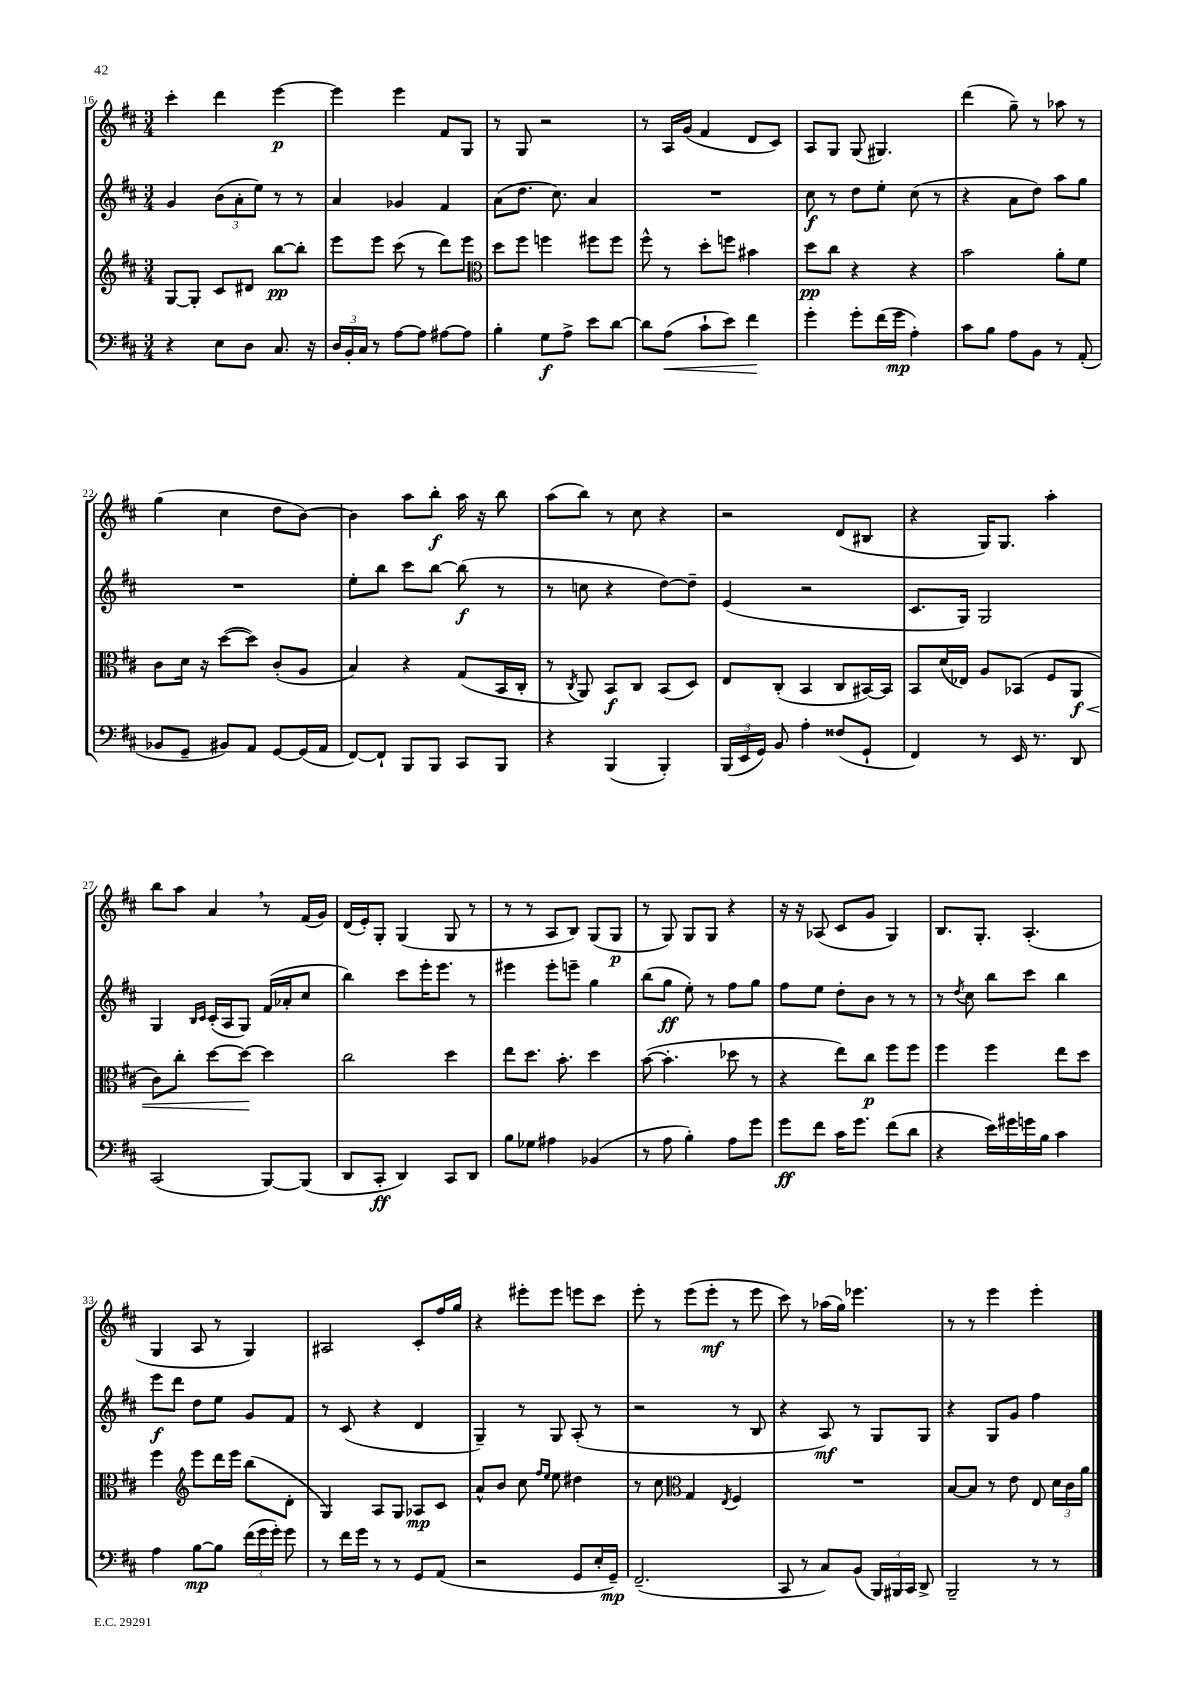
<<
\new StaffGroup <<
\new Staff = "s0" {
    \clef treble \key d \major \numericTimeSignature \time 3/4
    \autoBeamOff cis'''4-. d'''4 e'''4~\p |
    e'''4 e'''4 fis'8[ g8] |
    r8 g8 r2 |
    r8 a16[ g'16]( fis'4 d'8[ cis'8]) |
    a8[ g8] g8( gis4.) |
    d'''4( g''8--) r8 aes''8 r8 |
    g''4( cis''4 d''8[ b'8]~) |
    b'4 a''8[ b''8]-.\f a''16 r16 b''8 |
    a''8[( b''8]) r8 cis''8 r4 |
    r2 d'8[( bis8] |
    r4 g16[) g8.] a''4-. |
    b''8[ a''8] a'4 \breathe r8 fis'16[( g'16]) |
    d'16[( e'16-.) g8]-. g4( g8 r8 |
    r8 r8 a8[ b8]) g8[( g8]\p |
    r8 g8) g8[ g8] r4 |
    r16 r16 aes8( cis'8[ g'8] g4) |
    b8.[ g8.]-. a4.-.( |
    g4 a8 r8 g4) |
    ais2 cis'8[-. fis''16 g''16] |
    r4 eis'''8[-. eis'''8] e'''8[ cis'''8] |
    e'''8-. r8 e'''8[( e'''8]-.\mf r8 e'''8 |
    cis'''8) r8 aes''16[( g''16]) ees'''4. |
    r8 r8 e'''4 e'''4-. \bar "|." |
}
\new Staff = "s1" {
    \clef treble \key d \major \numericTimeSignature \time 3/4
    \autoBeamOff g'4 \tuplet 3/2 { b'8[( a'8-. e''8]) } r8 r8 |
    a'4 ges'4 fis'4 |
    a'8[( d''8.] cis''8.) a'4 |
    R2. |
    cis''8\f r8 d''8[ e''8]-. cis''8( r8 |
    r4 a'8[ d''8]) a''8[ g''8] |
    R2. |
    e''8[-. b''8] cis'''8[ b''8]~ b''8\f( r8 |
    r8 c''8 r4 d''8[~) d''8]-- |
    e'4( r2 |
    cis'8.[ g16]) g2 |
    g4 \grace { b16[ cis'16] } cis'16[-.( a16 g8]) fis'16[( aes'16-. cis''8] |
    b''4) cis'''8[ e'''16-. e'''8.] r8 |
    eis'''4 eis'''8[-. e'''8]-- g''4 |
    b''8[( g''8]\ff e''8-.) r8 fis''8[ g''8] |
    fis''8[ e''8] d''8[-. b'8] r8 r8 |
    r8 \acciaccatura { d''8 } cis''8 b''8[ cis'''8] b''4 |
    e'''8[\f d'''8] d''8[ e''8] g'8[ fis'8] |
    r8 cis'8( r4 d'4 |
    g4--) r8 g8 a8-.( r8 |
    r2 r8 b8 |
    r4 a8\mf) r8 g8[ g8] |
    r4 g8[ g'8] fis''4 \bar "|." |
}
\new Staff = "s2" {
    \clef treble \key d \major \numericTimeSignature \time 3/4
    \autoBeamOff g8[~ g8]-. cis'8[ dis'8] b''8[~\pp b''8]-. |
    e'''8[ e'''8] cis'''8( r8 d'''8[) e'''8] |
    \clef alto d''8[ fis''8] f''4 fis''8[ fis''8] |
    fis''8-^ r8 d''8[-. f''8] bis'4 |
    d''8[\pp cis''8] r4 r4 |
    b'2 a'8[-. fis'8] |
    cis'8[ d'16] r16 d''8[~( d''8]) cis'8[-.( a8] |
    b4) r4 g8[( b,16 cis16]-. |
    r8 \acciaccatura { cis8 } a,8) b,8[\f cis8] b,8[( d8]) |
    e8[ cis8]-.( b,4 cis8[ bis,16~) bis,16] |
    b,8[ d'16( ees16]) a8[ bes,8]( fis8[ a,8]\f\< |
    cis'8[) cis''8]-. d''8[~ d''8]~\! d''4 |
    cis''2 d''4 |
    e''8[ d''8.] b'8.-. d''4 |
    b'8~( b'4.-. des''8 r8 |
    r4 e''8[) cis''8]\p fis''8[ fis''8] |
    fis''4 fis''4 e''8[ d''8] |
    fis''4 \clef treble e'''8[ d'''16 e'''16] b''8[( d'8]-. |
    g4) a8[ g8] aes8[\mp cis'8] |
    a'8[-^ b'8] cis''8 \grace { fis''16[ e''16] } e''8 dis''4 |
    r8 cis''8 \clef alto g4 \acciaccatura { e8 } fis4 |
    R2. |
    b8[~ b8] r8 e'8 e8 \tuplet 3/2 { d'16[ cis'16 a'16] } \bar "|." |
}
\new Staff = "s3" {
    \clef bass \key d \major \numericTimeSignature \time 3/4
    \autoBeamOff r4 e8[ d8] cis8. r16 |
    \tuplet 3/2 { d16[ b,16-. cis16] } r8 a8[~ a8] ais8[~ ais8] |
    b4-. g8[\f a8]-> e'8[ d'8]~ |
    d'8[ a8]\<( cis'8[-! e'8]) fis'4\! |
    g'4-. g'8[-. fis'16( g'16]\mp a4-.) |
    cis'8[ b8] a8[ b,8] r8 a,8-.( |
    bes,8[ g,8]-- bis,8[) a,8] g,8[~ g,16( a,16] |
    fis,8[~) fis,8]-! b,,8[ b,,8] cis,8[ b,,8] |
    r4 b,,4( b,,4-.) |
    \tuplet 3/2 { b,,16[( e,16 g,16]) } b,8 a4-. fisis8[( g,8]-! |
    fis,4) r8 e,16 r8. d,8 |
    cis,2( b,,8[~) b,,8]( |
    d,8[ cis,8]-.\ff d,4) cis,8[ d,8] |
    b8[ ges8] ais4 bes,4( |
    r8 a8 b4-.) a8[ g'8] |
    g'8[\ff fis'8] cis'16[ g'8.] fis'8[( d'8] |
    r4 e'16[) gis'16 g'16 b16] cis'4 |
    a4 b8[~\mp b8] \tuplet 3/2 { fis'16[( g'16 g'16]-.) } g'8 |
    r8 fis'16[ g'16] r8 r8 g,8[ a,8]( |
    r2 g,8[ e16-. g,16]--\mp) |
    fis,2.--( |
    cis,8 r8 cis8[) b,8]( \tuplet 3/2 { b,,16[) bis,,16 cis,16] } d,8-> |
    b,,2-- r8 r8 \bar "|." |
}
>>
>>
\layout { \context { \Score currentBarNumber = #16 } }
